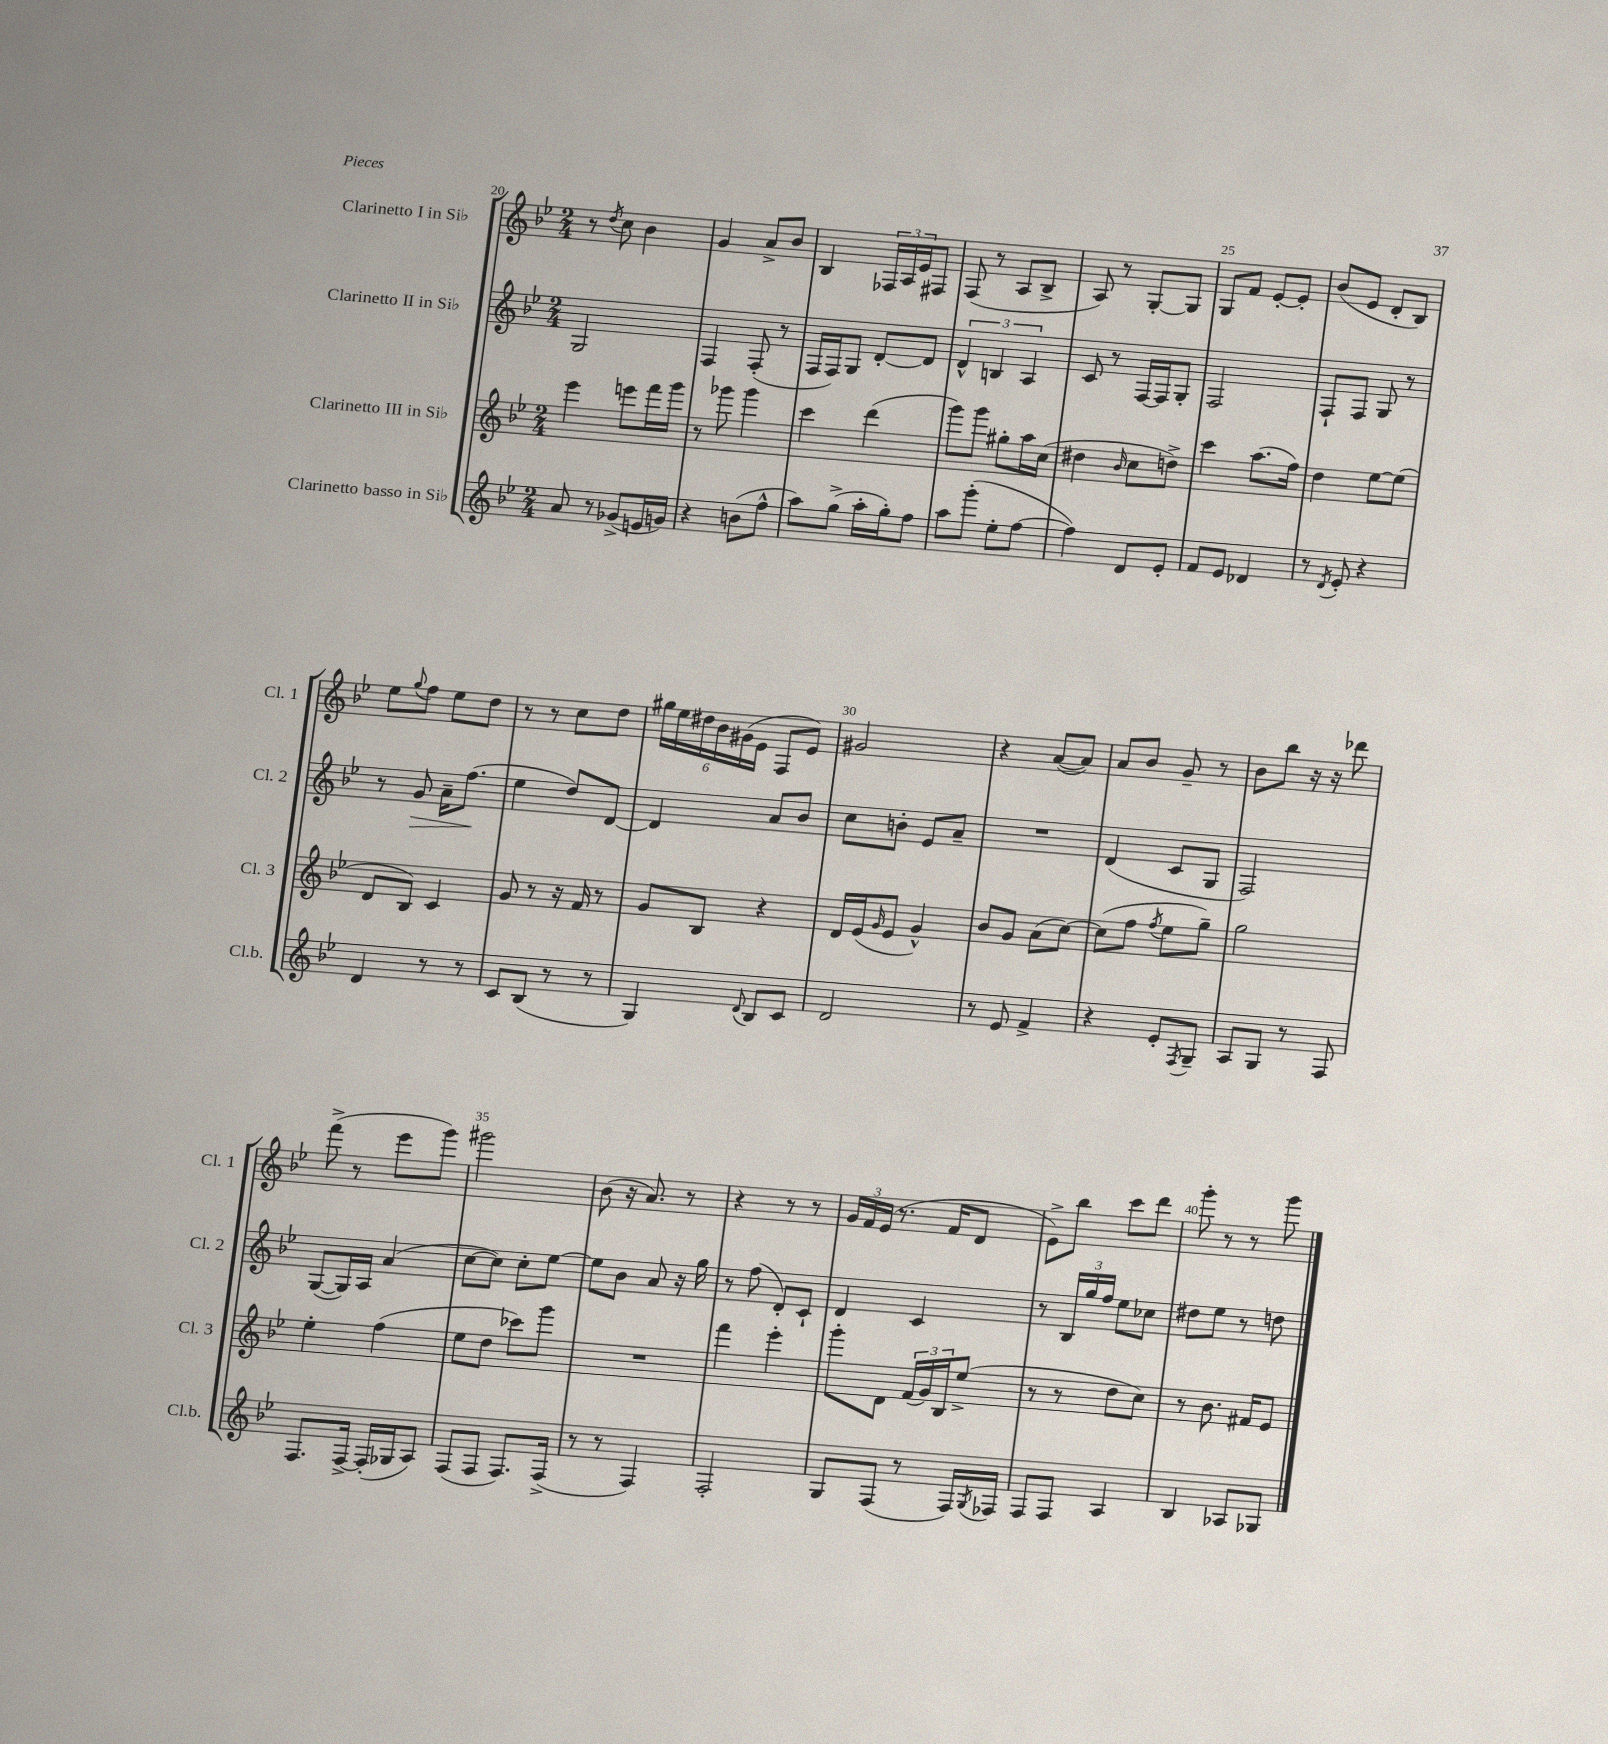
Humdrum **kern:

**kern	**kern	**kern	**kern
*staff4	*staff3	*staff2	*staff1
*clefG2	*clefG2	*clefG2	*clefG2
*k[b-e-]	*k[b-e-]	*k[b-e-]	*k[b-e-]
*M2/4	*M2/4	*M2/4	*M2/4
8a	4eee-	2G	8r
.	.	.	8qdd
8r	.	.	8cc
(8g-^	8eee	.	4b-
16e	16fff	.	.
16g)	16ggg	.	.
=	=	=	=
4r	8r	4F	4g
.	8ggg-	.	.
(8b	4ggg-	(8F'	8a^
8ff^^	.	8r	8b-
=	=	=	=
8aa)	4ccc	16F	4B-
.	.	16F)	.
(8gg^	.	8G	.
16aa'	(4ddd	[8d'	24F-
.	.	.	24A
16gg')	.	.	.
.	.	.	24e-
8ff	.	8d]	8F#
=	=	=	=
8aa	8ggg)	6d^^	(8F
(8ggg'	8ggg	.	8r
.	.	6B	.
8ee-'	8gg#'	.	8A
.	.	6A	.
[8ff	16aa	.	8B-^
.	(16cc	.	.
=	=	=	=
4ff])	4dd#	8c	8A)
.	.	8r	8r
.	16qqb-	.	.
8d	8cc	[16F	[8G'
.	.	16F]	.
8e-'	8dd^)	8G'	8G]
=	=	=	=
8f	4ccc	2F	8G
8e-	.	.	8f
4d-	(8.aa	.	[8e-'
.	.	.	8e-']
.	16ff)	.	.
=	=	=	=
8r	4dd	8F`	(8b-
8qd	.	.	.
8e-'	.	8F	8e-
4r	[8ee-	8G	8d'
.	(8ee-]	8r	8B-)
=	=	=	=
4d	8d	8r	8ee-
.	.	.	8qqgg
.	8B-)	8g	8ff
8r	4c	16a~	8ee-
.	.	(8.ff	.
8r	.	.	8dd
=	=	=	=
8c	8g	4ee-	8r
(8B-	8r	.	8r
8r	16r	8dd)	8cc
.	16f	.	.
8r	8r	[8d	8dd
=	=	=	=
4G)	8g	4d]	24gg#
.	.	.	24ee-
.	.	.	24dd#
.	8B-	.	24b-
.	.	.	(24g#
.	.	.	24e-
8qqd	.	.	.
8B-	4r	8a	8F
8c	.	8b-	8e-)
=	=	=	=
2d	16d	8cc	2g#
.	(16e-	.	.
.	16qqg	.	.
.	8e-	8b'	.
.	4g^^)	8e-	.
.	.	8a~	.
=	=	=	=
8r	8b-	2r	4r
8e-	8g	.	.
4f^	(8a	.	([8a
.	[8cc)	.	8a])
=	=	=	=
4r	(8cc]	(4d	8a
.	8ff	.	8b-
.	8qff	.	.
8e-'	8ee-	8c	8g~
8qF	.	.	.
8G~	8gg~)	8G	8r
=	=	=	=
8A	2gg	2F)	8b-
8G	.	.	8bb-
8r	.	.	16r
.	.	.	16r
8F	.	.	8ddd-
=	=	=	=
8.F	4ee-'	([8G	(8fff^
.	.	16G])	8r
[16F^	.	16A	.
(16F']	(4ff	(4a	8eee-
16G-	.	.	.
8A)	.	.	8ggg)
=	=	=	=
(8F	8ee-	[8cc	2ggg#
8F	8dd	8cc])	.
8.F)	8ccc-)	8cc'	.
.	8ggg	[8ee-	.
(16F^	.	.	.
=	=	=	=
8r	2r	8ee-]	(8b-
8r	.	8b-	16r
.	.	.	8.a)
4F)	.	8a	.
.	.	16r	8r
.	.	16gg	.
=	=	=	=
2F'	4fff	8r	4r
.	.	(8ff	.
.	4eee-'	8d')	8r
.	.	8c`	8r
=	=	=	=
8G	8ggg'	4d	24g
.	.	.	24f
.	.	.	(24e-
(8F	8d	.	8.r
8r	(24f	4c	.
.	24g)	.	.
.	.	.	16f
.	24B-	.	.
16F)	(8ee-^	.	8d
8qG	.	.	.
16F-	.	.	.
=	=	=	=
8F	8r	8r	8e-^)
8F	8r	24B-	8bb-
.	.	24gg	.
.	.	24ff	.
4A	8dd	8ee-	8ccc
.	8cc)	8cc-	8ddd
=	=	=	=
4B-	8r	8dd#	8ggg'
.	8.b-	8ee-	8r
8A-	.	8r	8r
.	16f#	.	.
8G-	8e-	8dd	8ggg
==	==	==	==
*-	*-	*-	*-
